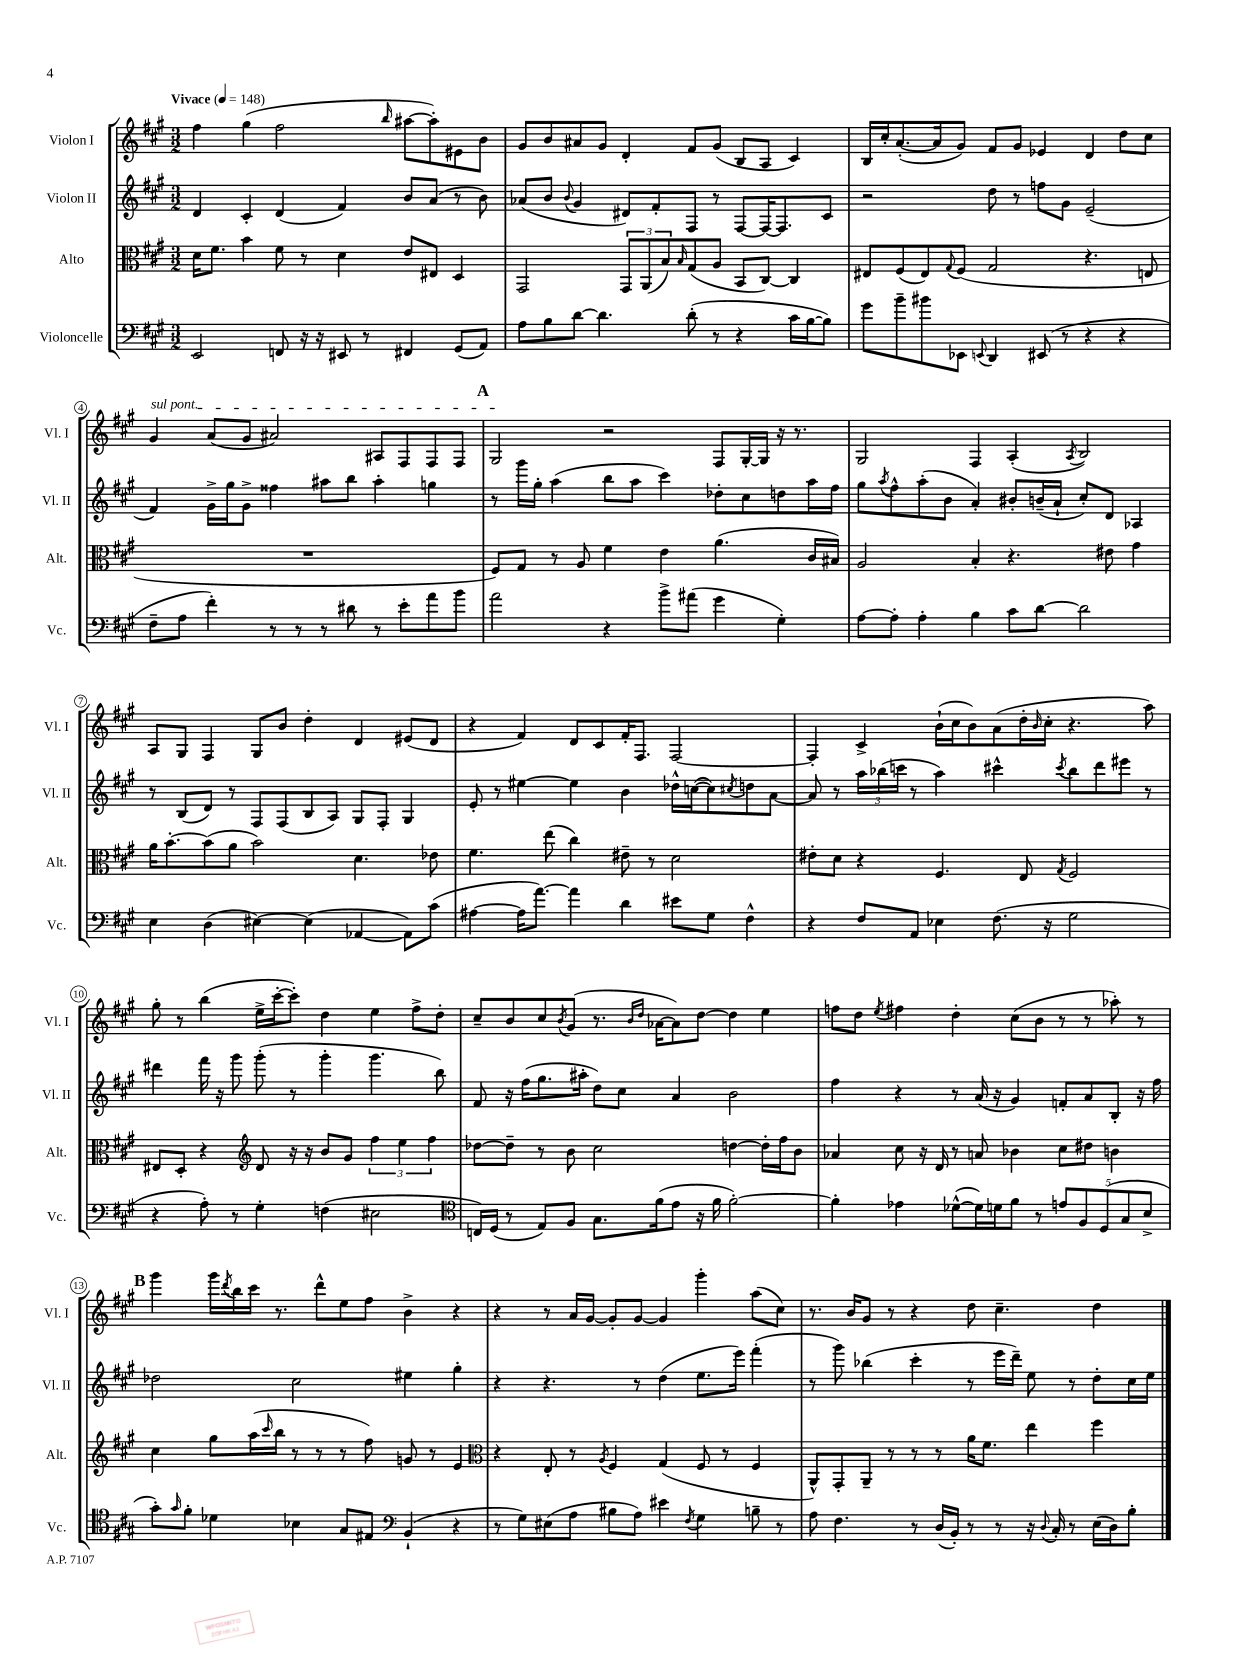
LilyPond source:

<<
\new StaffGroup <<
\new Staff = "s0" \with { instrumentName = "Violon I" shortInstrumentName = "Vl. I" } {
    \clef treble \key a \major \numericTimeSignature \time 3/2 \tempo "Vivace" 4 = 148
    fis''4 gis''4( fis''2 \grace { b''16 } ais''8~ ais''8-.) eis'8 b'8 |
    gis'8 b'8 ais'8 gis'8 d'4-. fis'8 gis'8( b8 a8 cis'4) |
    b16 cis''16-. a'8.~-.( a'16 gis'8) fis'8 gis'8 ees'4 d'4 d''8 cis''8 |
    \once \override TextSpanner.bound-details.left.text = \markup { \italic "sul pont." } gis'4\startTextSpan a'8( gis'8 ais'2) ais8 fis8 fis8 fis8 |
    \mark \markup { \bold "A" } gis2\stopTextSpan r2 fis8 gis16~-. gis16 r16 r8. |
    gis2 fis4 a4-.( \acciaccatura { a8 } b2) |
    a8 gis8 fis4 gis8 b'8 d''4-. d'4 eis'8( d'8 |
    r4 fis'4) d'8 cis'8 fis'16-. fis8. fis2~ |
    fis4-. cis'4-> b'16-!( cis''16 b'8) a'8( d''16-. \grace { b'16 } cis''16-. r4. a''8) |
    gis''8-. r8 b''4( e''16-> cis'''16~-. cis'''8-.) d''4 e''4 fis''8-> d''8-. |
    cis''8-- b'8 cis''8 \acciaccatura { b'8 } gis'8( r8. \grace { b'16 d''16 } aes'16~ aes'8) d''8~ d''4 e''4 |
    f''8 d''8 \acciaccatura { e''8 } fis''4 d''4-. cis''8( b'8 r8 r8 aes''8-.) r8 |
    \mark \markup { \bold "B" } gis'''4 gis'''16 \acciaccatura { d'''8 } b''16 cis'''16 r8. d'''8-^ e''8 fis''8 b'4-> r4 |
    r4 r8 a'16 gis'16~ gis'8-. gis'8~ gis'4 gis'''4-. a''8( cis''8) |
    r8. b'16 gis'8 r8 r4 d''8 cis''4.-- d''4 \bar "|." |
}
\new Staff = "s1" \with { instrumentName = "Violon II" shortInstrumentName = "Vl. II" } {
    \clef treble \key a \major \numericTimeSignature \time 3/2
    d'4 cis'4-. d'4( fis'4) b'8 a'8( r8 b'8) |
    aes'8( b'8 \appoggiatura { b'8 } gis'4 dis'8) fis'8-. fis8 r8 fis8~ fis16~ fis8. cis'8 |
    r2 d''8 r8 f''8 gis'8 e'2--( |
    fis'4) gis'16-> gis''16 gis'8-> fisis''4 ais''8 b''8 ais''4-. g''4 |
    \mark \markup { \bold "A" } r8 gis'''16 gis''16-. a''4( b''8 a''8 cis'''4) des''8-. cis''8 d''8 a''16 fis''16 |
    gis''8 \acciaccatura { a''8 } fis''8-^ a''8-.( b'8 a'4-.) bis'8-. b'16--( a'16-! cis''8-.) d'8 aes4 |
    r8 b8( d'8) r8 fis8 fis8( b8 a8) gis8 fis8-. gis4 |
    e'8-. r8 eis''4~ eis''4 b'4 des''16-^ c''16~( c''8) \acciaccatura { cis''8 } d''8 a'8~ |
    a'8 r8 \tuplet 3/2 { a''16 bes''16( c'''16 } r8 a''4) cis'''4-^ \acciaccatura { cis'''8 } bes''8 d'''8 eis'''8 r8 |
    dis'''4 fis'''16 r16 gis'''8 gis'''8-.( r8 gis'''4-. gis'''4. b''8) |
    fis'8 r16 fis''16( gis''8. ais''16-. d''8) cis''8 a'4 b'2 |
    fis''4 r4 r8 a'16( r16 gis'4) f'8-. a'8 b8-. r16 fis''16 |
    \mark \markup { \bold "B" } des''2 cis''2 eis''4 gis''4-. |
    r4 r4. r8 d''4( e''8. e'''16) fis'''4-.( |
    r8 gis'''8) bes''4( cis'''4-. r8 e'''16 d'''16--) e''8 r8 d''8-. cis''16 e''16 \bar "|." |
}
\new Staff = "s2" \with { instrumentName = "Alto" shortInstrumentName = "Alt." } {
    \clef alto \key a \major \numericTimeSignature \time 3/2
    d'16 fis'8. b'4 fis'8 r8 d'4 e'8 eis8 d4 |
    gis,2 \tuplet 3/2 { gis,8 a,8( b8) } \grace { b16 } gis8( a8 b,8 cis8~) cis4 |
    eis8 fis8( eis8) \appoggiatura { gis8 } fis8( gis2 r4. e8 |
    R1. |
    \mark \markup { \bold "A" } fis8) gis8 r8 a8 fis'4 e'4 a'4.( cis'16 bis16) |
    a2 b4-. r4. eis'8 gis'4 |
    a'16 b'8.~-. b'8( a'8 b'2) d'4. ees'8 |
    fis'4. e''8( cis''4) eis'8-- r8 d'2 |
    eis'8-. d'8 r4 fis4. e8 \acciaccatura { gis8 } fis2 |
    eis8 d8-. r4 \clef treble d'8 r16 r16 b'8 gis'8 \tuplet 3/2 { fis''4 e''4 fis''4 } |
    des''8~ des''8-- r8 b'8 cis''2 d''4~ d''16-. fis''16 b'8 |
    aes'4 cis''8 r16 d'16 r8 a'8 bes'4 cis''8 dis''8 b'4 |
    \mark \markup { \bold "B" } cis''4 gis''8 a''16( \grace { cis'''16 } b''16 r8 r8 r8 fis''8) g'8 r8 e'4 |
    \clef alto r4 e8-. r8 \acciaccatura { a8 } fis4 gis4( fis8 r8 fis4 |
    a,8-^) gis,8-. a,8-- r8 r8 r8 a'16 fis'8. e''4 fis''4 \bar "|." |
}
\new Staff = "s3" \with { instrumentName = "Violoncelle" shortInstrumentName = "Vc." } {
    \clef bass \key a \major \numericTimeSignature \time 3/2
    e,2 f,8 r16 r16 eis,8 r8 fis,4 gis,8( a,8) |
    a8 b8 d'8~ d'4. d'8-.( r8 r4 cis'16 b16~ b8) |
    gis'8 b'8-- bis'8 ees,8 \appoggiatura { e,8 } d,4 eis,8( r8 r4 r4 |
    fis8-- a8 fis'4-.) r8 r8 r8 dis'8 r8 e'8-. a'8 b'8 |
    \mark \markup { \bold "A" } a'2 r4 b'8-> ais'8( gis'4 gis4-.) |
    a8~ a8-. a4-. b4 cis'8 d'8~ d'2 |
    e4 d4( eis4~) eis4( aes,4~ aes,8) cis'8( |
    ais4~ ais16 a'8.~) a'4 d'4 eis'8 gis8 fis4-^ |
    r4 fis8 a,8 ees4 fis8.( r16 gis2 |
    r4 a8-.) r8 gis4-. f4( eis2 |
    \clef tenor c16) d16( r8 e8) fis8 gis8. fis'16( e'8 r16 fis'16 fis'2~-.) |
    fis'4-. ees'4 des'8~-^( des'16) d'16 fis'8 r8 \tuplet 5/4 { e'8 fis8 d8( gis8 b8-> } |
    \mark \markup { \bold "B" } gis'8-.) \grace { gis'16 } fis'8-. des'4 bes4 gis8 eis8 \clef bass b,4-!( r4 |
    r8 gis8) eis8( a8 bis8 a8) eis'4 \acciaccatura { fis8 } gis4 b8-- r8 |
    a8 fis4. r8 d16( b,16-.) r8 r8 r16 \appoggiatura { d8 } cis16-. r8 e16( d16) b8-. \bar "|." |
}
>>
>>
\layout { \context { \Score \override BarNumber.stencil = #(make-stencil-circler 0.1 0.3 ly:text-interface::print) } }
